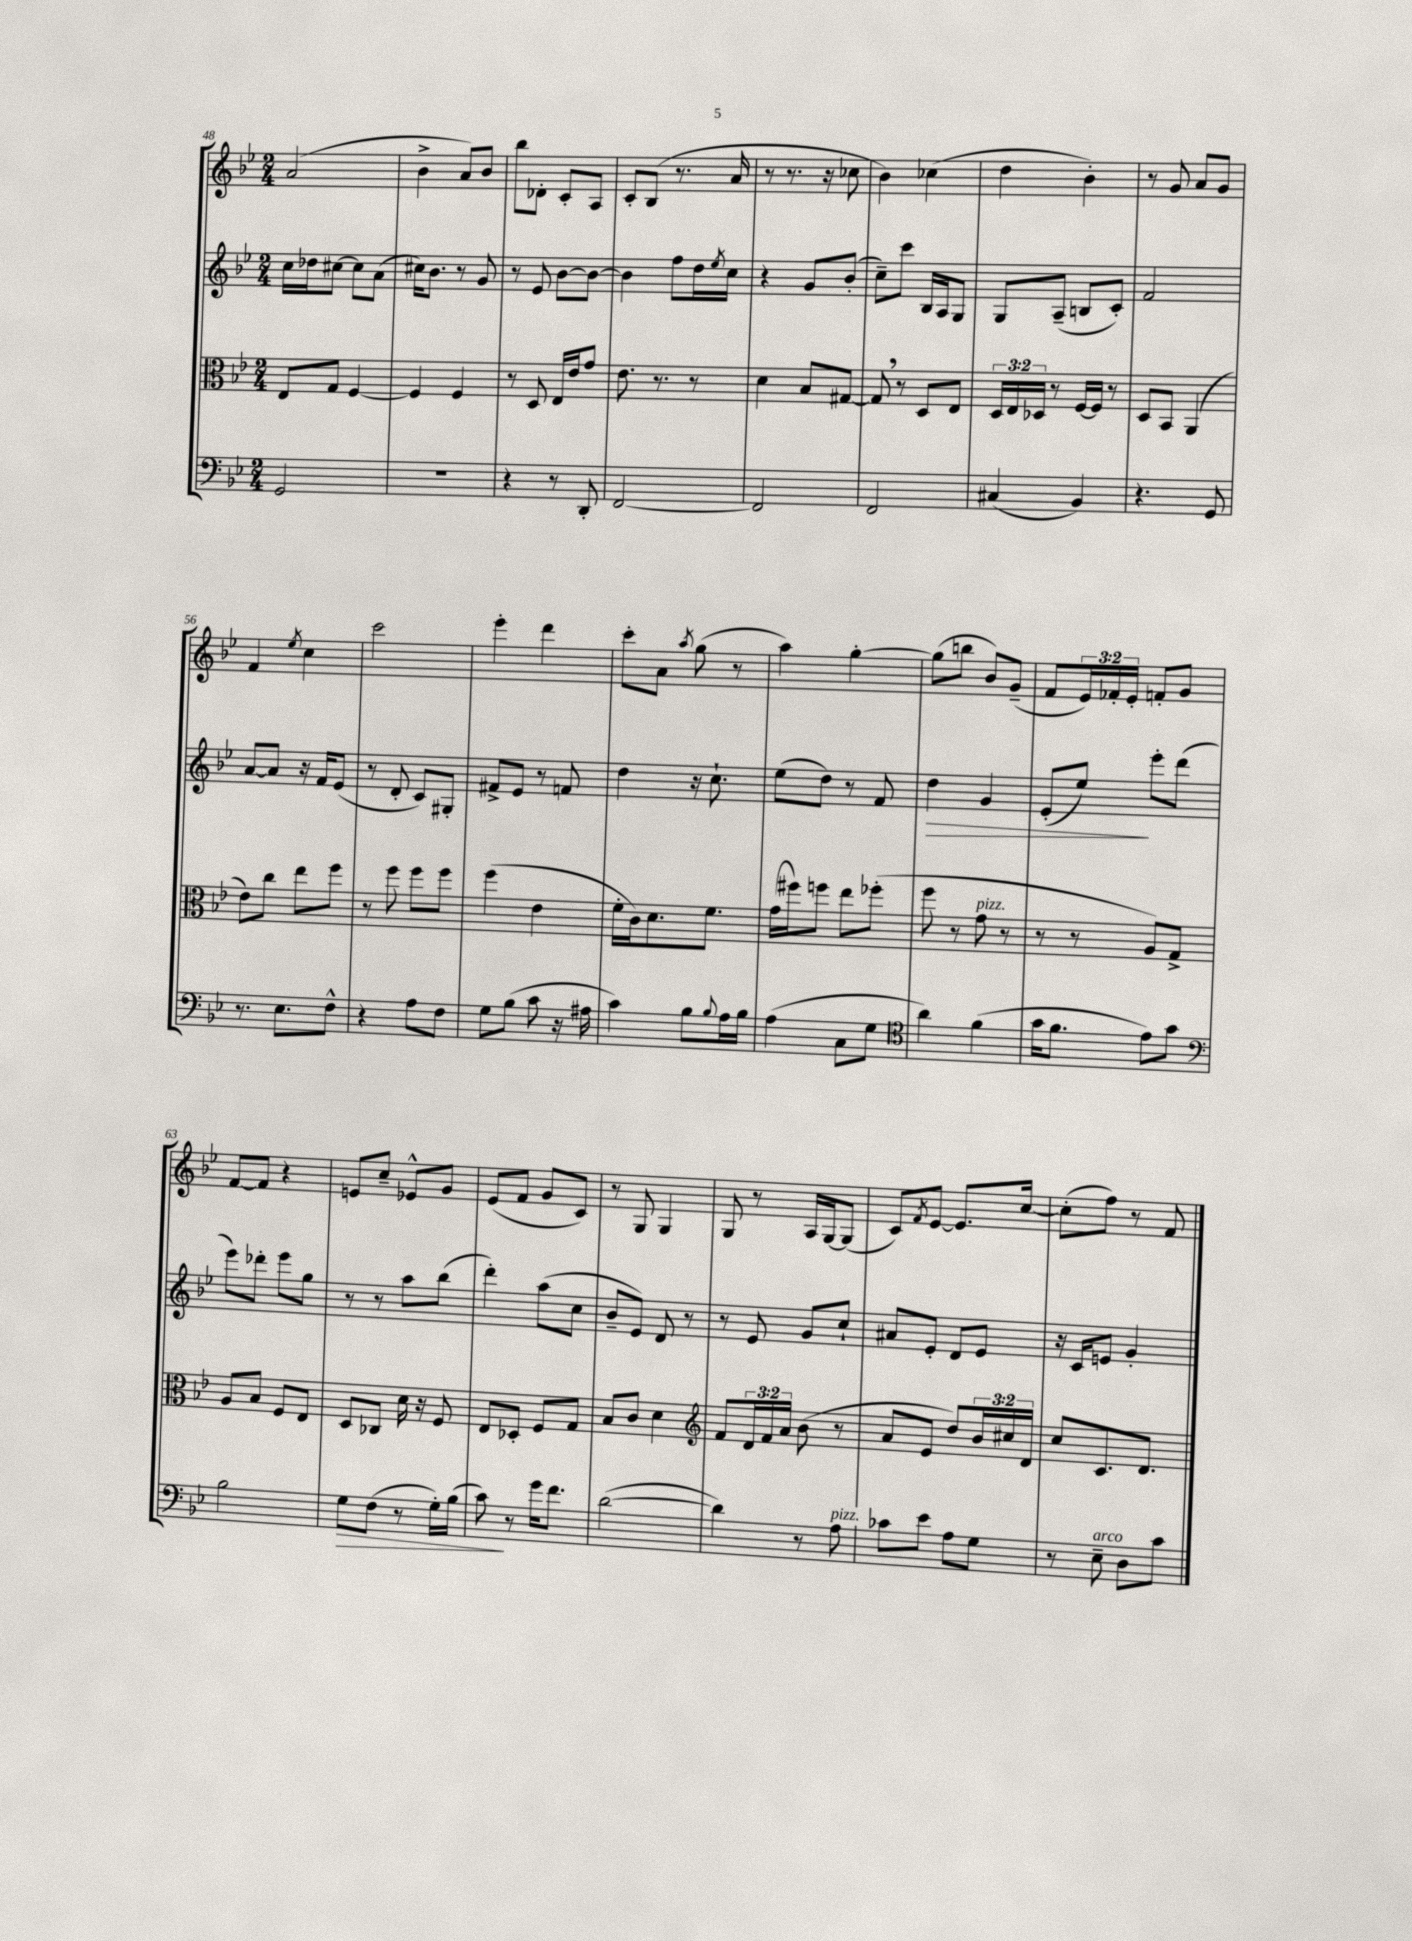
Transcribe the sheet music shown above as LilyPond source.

<<
\new StaffGroup <<
\new Staff = "s0" {
    \clef treble \key bes \major \numericTimeSignature \time 2/4 \override Staff.TupletNumber.text = #tuplet-number::calc-fraction-text
    a'2( |
    bes'4-> a'8) bes'8 |
    bes''8 des'8-. c'8-. a8 |
    c'8-. bes8( r8. a'16 |
    r8 r8. r16 ces''8 |
    bes'4) ces''4( |
    d''4 bes'4-.) |
    r8 g'8 a'8 g'8 |
    f'4 \acciaccatura { ees''8 } c''4 |
    c'''2 |
    ees'''4-. d'''4 |
    c'''8-. a'8 \acciaccatura { a''8 } g''8( r8 |
    a''4) g''4~-. |
    g''8( b''8 bes'8) g'8--( |
    f'8 \tuplet 3/2 { ees'16) fes'16-. ees'16-. } f'8-. g'8 |
    f'8~ f'8 r4 |
    e'8 c''8-- ees'8-^ g'8 |
    ees'8( f'8 g'8 c'8) |
    r8 g8 g4 |
    g8 r8 a16 g16~ g8( |
    c'8) \acciaccatura { f'8 } ees'8~ ees'8. c''16~ |
    c''8-.( f''8) r8 f'8 \bar "|." |
}
\new Staff = "s1" {
    \clef treble \key bes \major \numericTimeSignature \time 2/4
    c''16 des''16 cis''8~ cis''8 a'8( |
    cis''16) bes'8. r8 g'8 |
    r8 ees'8 bes'8~ bes'8~ |
    bes'4 f''8 d''16 \acciaccatura { ees''8 } c''16 |
    r4 g'8 bes'8-.( |
    c''8--) c'''8 bes16 a16 g8 |
    g8 a8--( b8 c'8-.) |
    f'2 |
    a'8~ a'8 r16 f'16 ees'8( |
    r8 d'8-. c'8) gis8-. |
    fis'8-> ees'8 r8 f'8 |
    d''4 r16 c''8.-! |
    ees''8( d''8) r8 f'8 |
    d''4\> g'4 |
    ees'8-.( ees''8\!) ees'''8-. d'''8( |
    ees'''8) des'''8-. ees'''8 g''8 |
    r8 r8 a''8 bes''8( |
    d'''4-.) a''8( c''8 |
    bes'8-- ees'8) d'8 r8 |
    r8 ees'8 g'8 c''8-! |
    ais'8 ees'8-. d'8 ees'8 |
    r16 c'16 e'8 g'4-. \bar "|." |
}
\new Staff = "s2" {
    \clef alto \key bes \major \numericTimeSignature \time 2/4 \override Staff.TupletNumber.text = #tuplet-number::calc-fraction-text
    ees8 g8 f4~ |
    f4 f4 |
    r8 d8 ees16 ees'16 g'8 |
    ees'8. r8. r8 |
    d'4 bes8 gis8~ |
    gis8 \breathe r8 d8 ees8 |
    \tuplet 3/2 { d16 ees16 des16 } r8 f16~ f16 r8 |
    d8 bes,8 a,4( |
    ees'8) c''8 ees''8 f''8 |
    r8 f''8 f''8 f''8 |
    f''4( ees'4 |
    f'16-. c'16) d'8. f'8. |
    g'16( fis''16) f''8 ees''8 fes''8-.( |
    f''8 r8 g'8^\markup { \italic "pizz." } r8 |
    r8 r8 a8) g8-> |
    a8 bes8 f8 ees8 |
    d8 ces8 d'16 r16 f8 |
    ees8 des8-. f8 g8 |
    bes8 c'8 d'4 |
    \clef treble f'8 \tuplet 3/2 { d'16 f'16 a'16 } bes'8( r8 |
    a'8 ees'8 d''8) \tuplet 3/2 { bes'16 cis''16 d'16 } |
    c''8 c'8. d'8. \bar "|." |
}
\new Staff = "s3" {
    \clef bass \key bes \major \numericTimeSignature \time 2/4
    g,2 |
    r2 |
    r4 r8 d,8-. |
    f,2~ |
    f,2 |
    f,2 |
    cis4( bes,4) |
    r4. g,8 |
    r8. ees8. f8-^ |
    r4 a8 f8 |
    g8 bes8( c'8 r16 ais16 |
    c'4) bes8 \appoggiatura { bes8 } a16 bes16 |
    a4( c8 g8 |
    \clef tenor a'4) f'4( |
    g'16 f'8. ees'8) g'8 |
    \clef bass bes2 |
    g8\> f8( r8 g16-.) bes16( |
    c'8\!) r8 g'16 f'8. |
    d'2~( |
    d'4) r8 a8^\markup { \italic "pizz." } |
    ces'8 ees'8 a8 g8 |
    r8 ees8--^\markup { \italic "arco" } d8 c'8 \bar "|." |
}
>>
>>
\layout { \context { \Score currentBarNumber = #48 } }
